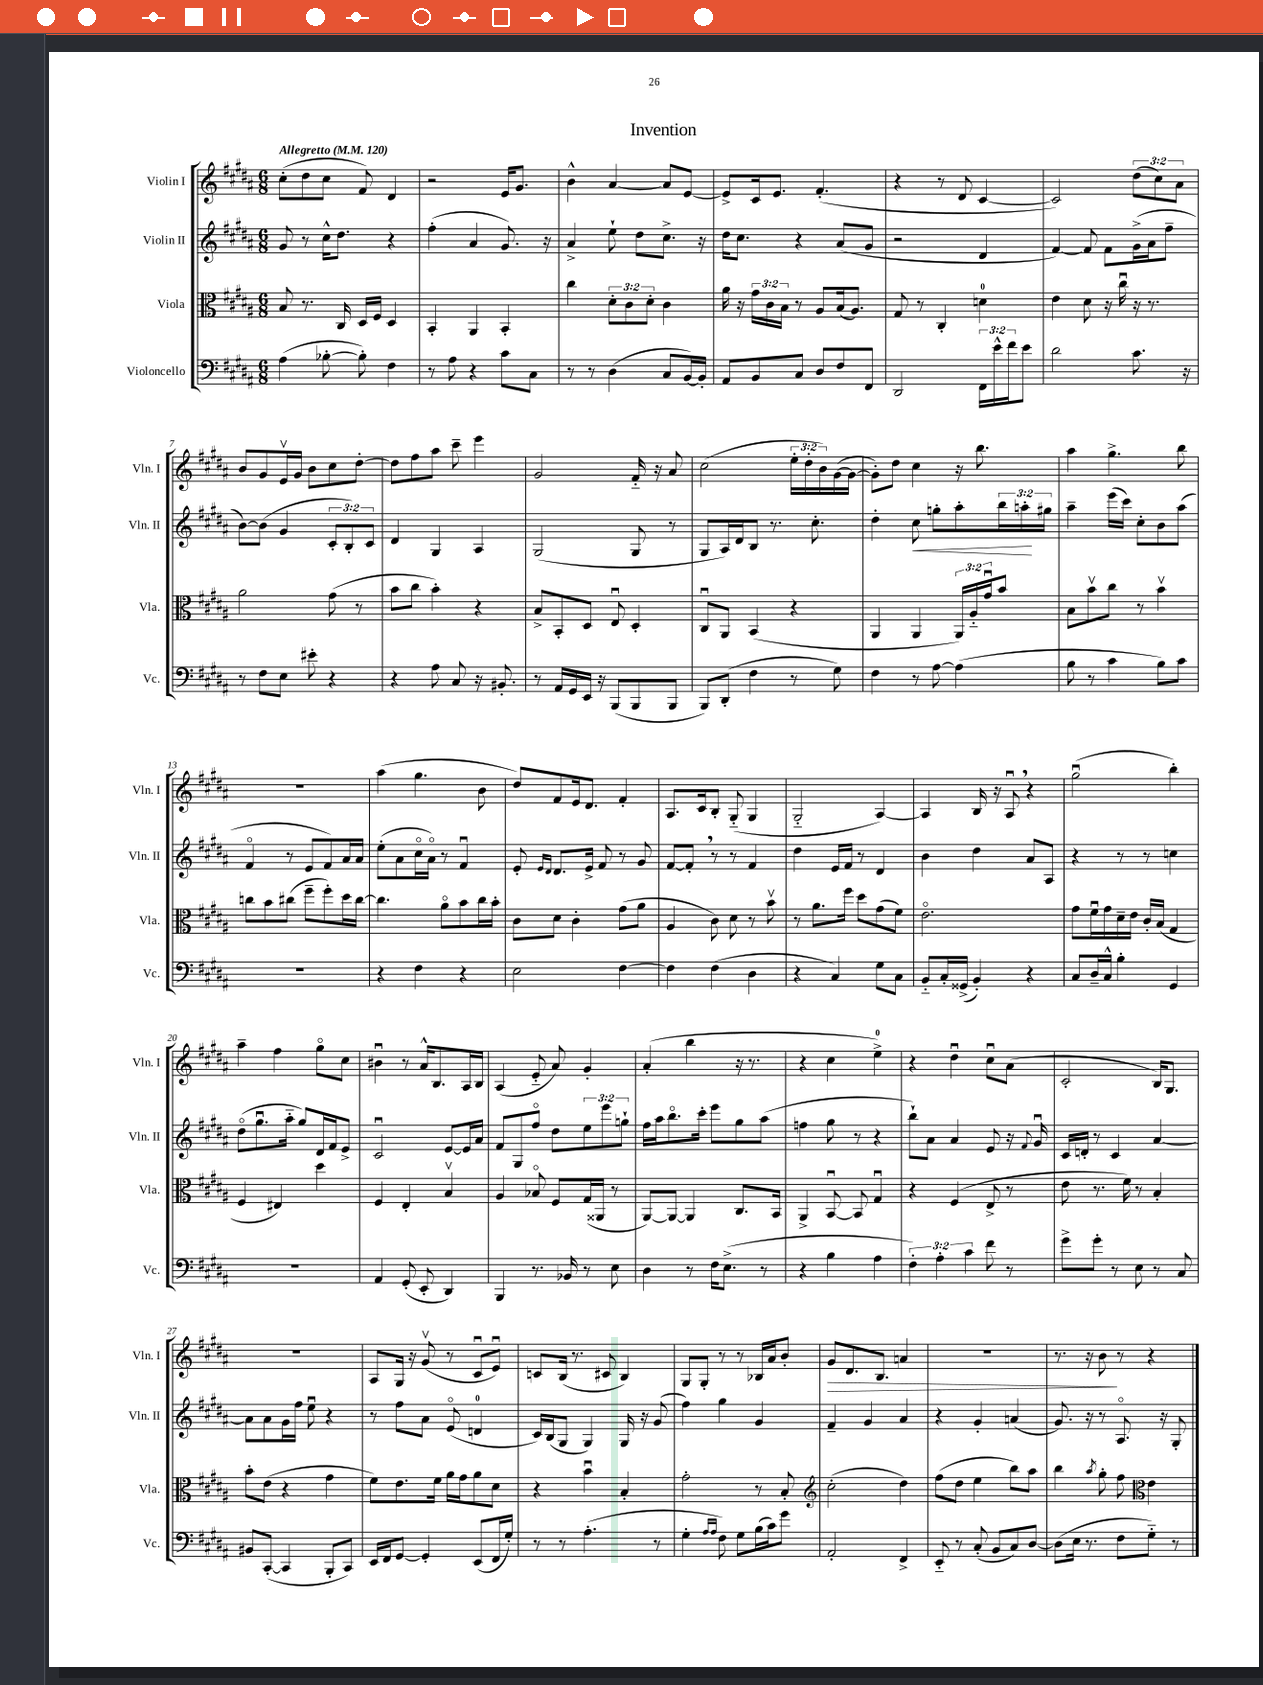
\header { title = "Invention" }
<<
\new StaffGroup <<
\new Staff = "s0" \with { instrumentName = "Violin I" shortInstrumentName = "Vln. I" } {
    \clef treble \key b \major \numericTimeSignature \time 6/8 \override Staff.TupletNumber.text = #tuplet-number::calc-fraction-text \tempo "Allegretto" 4 = 120
    cis''8-.( dis''8 cis''8 fis'8) dis'4 |
    r2 e'16 gis'8. |
    b'4-^ ais'4~ ais'8 e'8~ |
    e'8-> cis'16 e'8. fis'4.-.( |
    r4 r8 dis'8 cis'4~ |
    cis'2) \tuplet 3/2 { dis''8( cis''8) ais'8 } |
    b'8 gis'8 e'16\upbow gis'16 b'8 cis''8 dis''8~-. |
    dis''8 fis''8 ais''8 cis'''8-- e'''4 |
    gis'2 fis'16-_ r16 ais'8 |
    cis''2( \tuplet 3/2 { e''16-. dis''16-. b'16) } gis'16~( gis'16~ |
    gis'8-.) dis''8 cis''4 r16 b''8. |
    ais''4 gis''4.-> b''8 |
    R2. |
    ais''4( gis''4. b'8 |
    dis''8) fis'8 e'16 dis'8. fis'4-. |
    ais8. cis'16 b8-. gis8-_( gis4 |
    gis2-_ ais4~) |
    ais4 b16 r16 ais8\downbow \breathe r4 |
    gis''2\downbow( b''4-.) |
    ais''4-- fis''4 gis''8\flageolet cis''8 |
    bis'4\downbow r8 ais'16-^ b8. ais16 b16 |
    ais4( e'8-_ ais'8) gis'4-. |
    ais'4-.( b''4 r16 r8. |
    r4 cis''4 e''4-0->) |
    r4 dis''4\downbow cis''8\downbow ais'8( |
    cis'2-. b16) gis8. |
    R2. |
    ais8 gis16 r16 gis'8\upbow( r8 cis'8\downbow e'8\downbow) |
    c'8 b16( r8. cis'8 b4) |
    gis8 gis8-. r8 r8 bes16 ais'16 b'8-. |
    gis'8\> dis'8. b8. a'4 |
    R2. |
    r8. r16 b'8\! r8 r4 \bar "|." |
}
\new Staff = "s1" \with { instrumentName = "Violin II" shortInstrumentName = "Vln. II" } {
    \clef treble \key b \major \numericTimeSignature \time 6/8 \override Staff.TupletNumber.text = #tuplet-number::calc-fraction-text
    gis'8 r8 cis''16-^ dis''8. r4 |
    fis''4-.( ais'4 gis'8.) r16 |
    ais'4-> e''8-! dis''8 cis''8.-> r16 |
    dis''16 cis''8. r4 ais'8( gis'8 |
    r2 dis'4 |
    fis'4~) fis'8 fis'8 gis'16->( ais'16 fis''8-- |
    b'8~) b'8( gis'4 \tuplet 3/2 { cis'8-. b8-.) cis'8 } |
    dis'4 gis4 ais4 |
    gis2( gis8 r8 |
    gis8 ais16) dis'16 b8 r8. cis''8.-. |
    dis''4-. cis''8\< g''8-. ais''8-. \tuplet 3/2 { b''16 a''16-.\! gis''16 } |
    ais''4-- e'''16( cis'''16) cis''8-. b'8 ais''8( |
    fis'4\flageolet r8 e'8 fis'8) ais'16 ais'16 |
    e''8-.( ais'8 cis''16\flageolet ais'16\flageolet) r8 fis'4\downbow |
    e'8-. \grace { e'16 dis'16 } dis'8. e'16-> fis'8 r8 gis'8 |
    fis'8~ fis'8-. \breathe r8 r8 fis'4 |
    dis''4 e'16 fis'16 r8 dis'4 |
    b'4 dis''4 ais'8 ais8 |
    r4 r8 r8 c''4 |
    dis''8\flageolet( gis''8.\downbow ais''16-_ gis''8) dis'16 fis'16 e'8-> |
    cis'2\downbow e'8~ e'16 ais'16 |
    fis'8 gis8 fis''8\flageolet dis''8 \tuplet 3/2 { e''8 e'''8 g''8-! } |
    fis''16 ais''16 b''8.\flageolet cis'''16-. e'''8 gis''8 ais''8( |
    f''4 gis''8 r8 r4 |
    b''8-!) ais'8 ais'4 e'8 r16 \appoggiatura { fis'8 } gis'16\downbow |
    cis'16 d'16-. r8 cis'4 ais'4~ |
    ais'8 ais'8 gis'16 fis''16 e''8\downbow r4 |
    r8 fis''8 ais'8 e'8\flageolet( d'4-0 |
    cis'16) b16( gis8 gis4) gis16 r16 gis'8( |
    fis''4) gis''4 gis'4 |
    fis'4-- gis'4 ais'4 |
    r4 gis'4-. a'4( |
    gis'8.) r16 r8 ais8.\flageolet r16 gis8-. \bar "|." |
}
\new Staff = "s2" \with { instrumentName = "Viola" shortInstrumentName = "Vla." } {
    \clef alto \key b \major \numericTimeSignature \time 6/8 \override Staff.TupletNumber.text = #tuplet-number::calc-fraction-text
    b8 r8. cis16 dis16 fis16 dis4 |
    b,4-. ais,4 b,4-. |
    cis''4 \tuplet 3/2 { dis'8-. cis'8 dis'8-. } cis'4 |
    ais'16 r16 \tuplet 3/2 { gis'16 cis'16 b16 } r8 ais8 b16( ais8.) |
    gis8 r8 cis4-. d'4-0 |
    e'4 dis'8 r16 cis''16\downbow r16 r8. |
    ais'2 gis'8( r8 |
    b'8 cis''8 b'4-.) r4 |
    b8-> b,8-. dis8 e8\downbow dis4-. |
    cis8\downbow ais,8 b,4( r4 |
    ais,4 ais,4 \tuplet 3/2 { ais,16) ais16-_ gis'16\downbow } b'8 |
    b8 b'8\upbow cis''8 r8 b'4\upbow |
    c''8 b'8 cis''8( fis''8-- fis''8-.) dis''16 cis''16~ |
    cis''4. ais'8\flageolet b'8 cis''16 b'16-. |
    cis'8 dis'8 cis'4-. gis'8( ais'8 |
    ais4 cis'8) dis'8 r8 b'8\upbow |
    r8 ais'8. fis''16 dis''8 gis'8( fis'8) |
    e'2.\flageolet |
    gis'8 fis'16\downbow gis'16 dis'16-- e'16 cis'16-. b16( gis4 |
    fis4 eis4) dis''4 |
    fis4 e4-. b4\upbow |
    ais4 bes8\flageolet fis8 gis16( aisis,16 r8 |
    ais,8~) ais,8~ ais,4 cis8. b,16 |
    ais,4-> b,8~\downbow b,8 gis4\downbow |
    r4 fis4( e8-> r8 |
    e'8 r8. fis'16) r8 b4-. |
    b'8-. e'8( r4 gis'4 |
    fis'8) e'8. fis'16 ais'16 gis'16 ais'8 dis'8 |
    r4 b'4\downbow b4-. |
    gis'2-. r8 b8-. |
    \clef treble cis''2-.( dis''4) |
    fis''8( dis''8 e''4 b''8) ais''8 |
    b''4 \acciaccatura { ais''8 } gis''8-. fis''8 \clef alto e'4 \bar "|." |
}
\new Staff = "s3" \with { instrumentName = "Violoncello" shortInstrumentName = "Vc." } {
    \clef bass \key b \major \numericTimeSignature \time 6/8 \override Staff.TupletNumber.text = #tuplet-number::calc-fraction-text
    ais4( bes8~-. bes8-.) fis4 |
    r8 ais8 r4 cis'8 cis8 |
    r8 r8 dis4( cis8 b,16~) b,16-. |
    ais,8 b,8 cis8 dis8 fis8 fis,8 |
    dis,2 \tuplet 3/2 { fis,16 e'16-^ fis'16 } e'8 |
    dis'2 cis'8. r16 |
    r8 fis8 e8 eis'8-. r4 |
    r4 ais8 cis8 r16 bis,8.-. |
    r8 ais,16 gis,16 e,16 r16 b,,8( b,,8 b,,8 |
    b,,8) dis,8-.( fis4 r8 gis8) |
    fis4 r8 ais8~ ais4( |
    b8 r8 cis'4 b8) cis'8 |
    R2. |
    r4 fis4 r4 |
    e2 fis4~ |
    fis4 fis4( dis4 |
    r4 cis4) gis8 cis8 |
    b,8-_ cis16-. gisis,16->( b,4-.) r4 |
    cis8 dis16-- cis16-^ b4-. gis,4 |
    R2. |
    ais,4 gis,8-.( e,8-. dis,4) |
    b,,4 r8. bes,16 r8 e8 |
    dis4 r8 fis16 e8.->( r8 |
    r4 b4 ais4 |
    \tuplet 3/2 { fis4-.) ais4-. cis'4 } fis'8 r8 |
    gis'8-> gis'8-. r8 e8 r8 cis8 |
    bis,8 cis,8~-.( cis,4 b,,8-. cis,8) |
    e,16 fis,16 gis,8~ gis,4-. e,8( fis,16 gis16-.) |
    r8 r8 ais4.-.( r8 |
    gis4-. \grace { ais16 ais16 } fis8) gis8 b16( cis'16) gis'8 |
    ais,2-. fis,4-> |
    e,8-_ r8 cis8-.( b,8 cis8) dis8~ |
    dis8( e16 r8. fis8 gis8-_) r8 \bar "|." |
}
>>
>>
